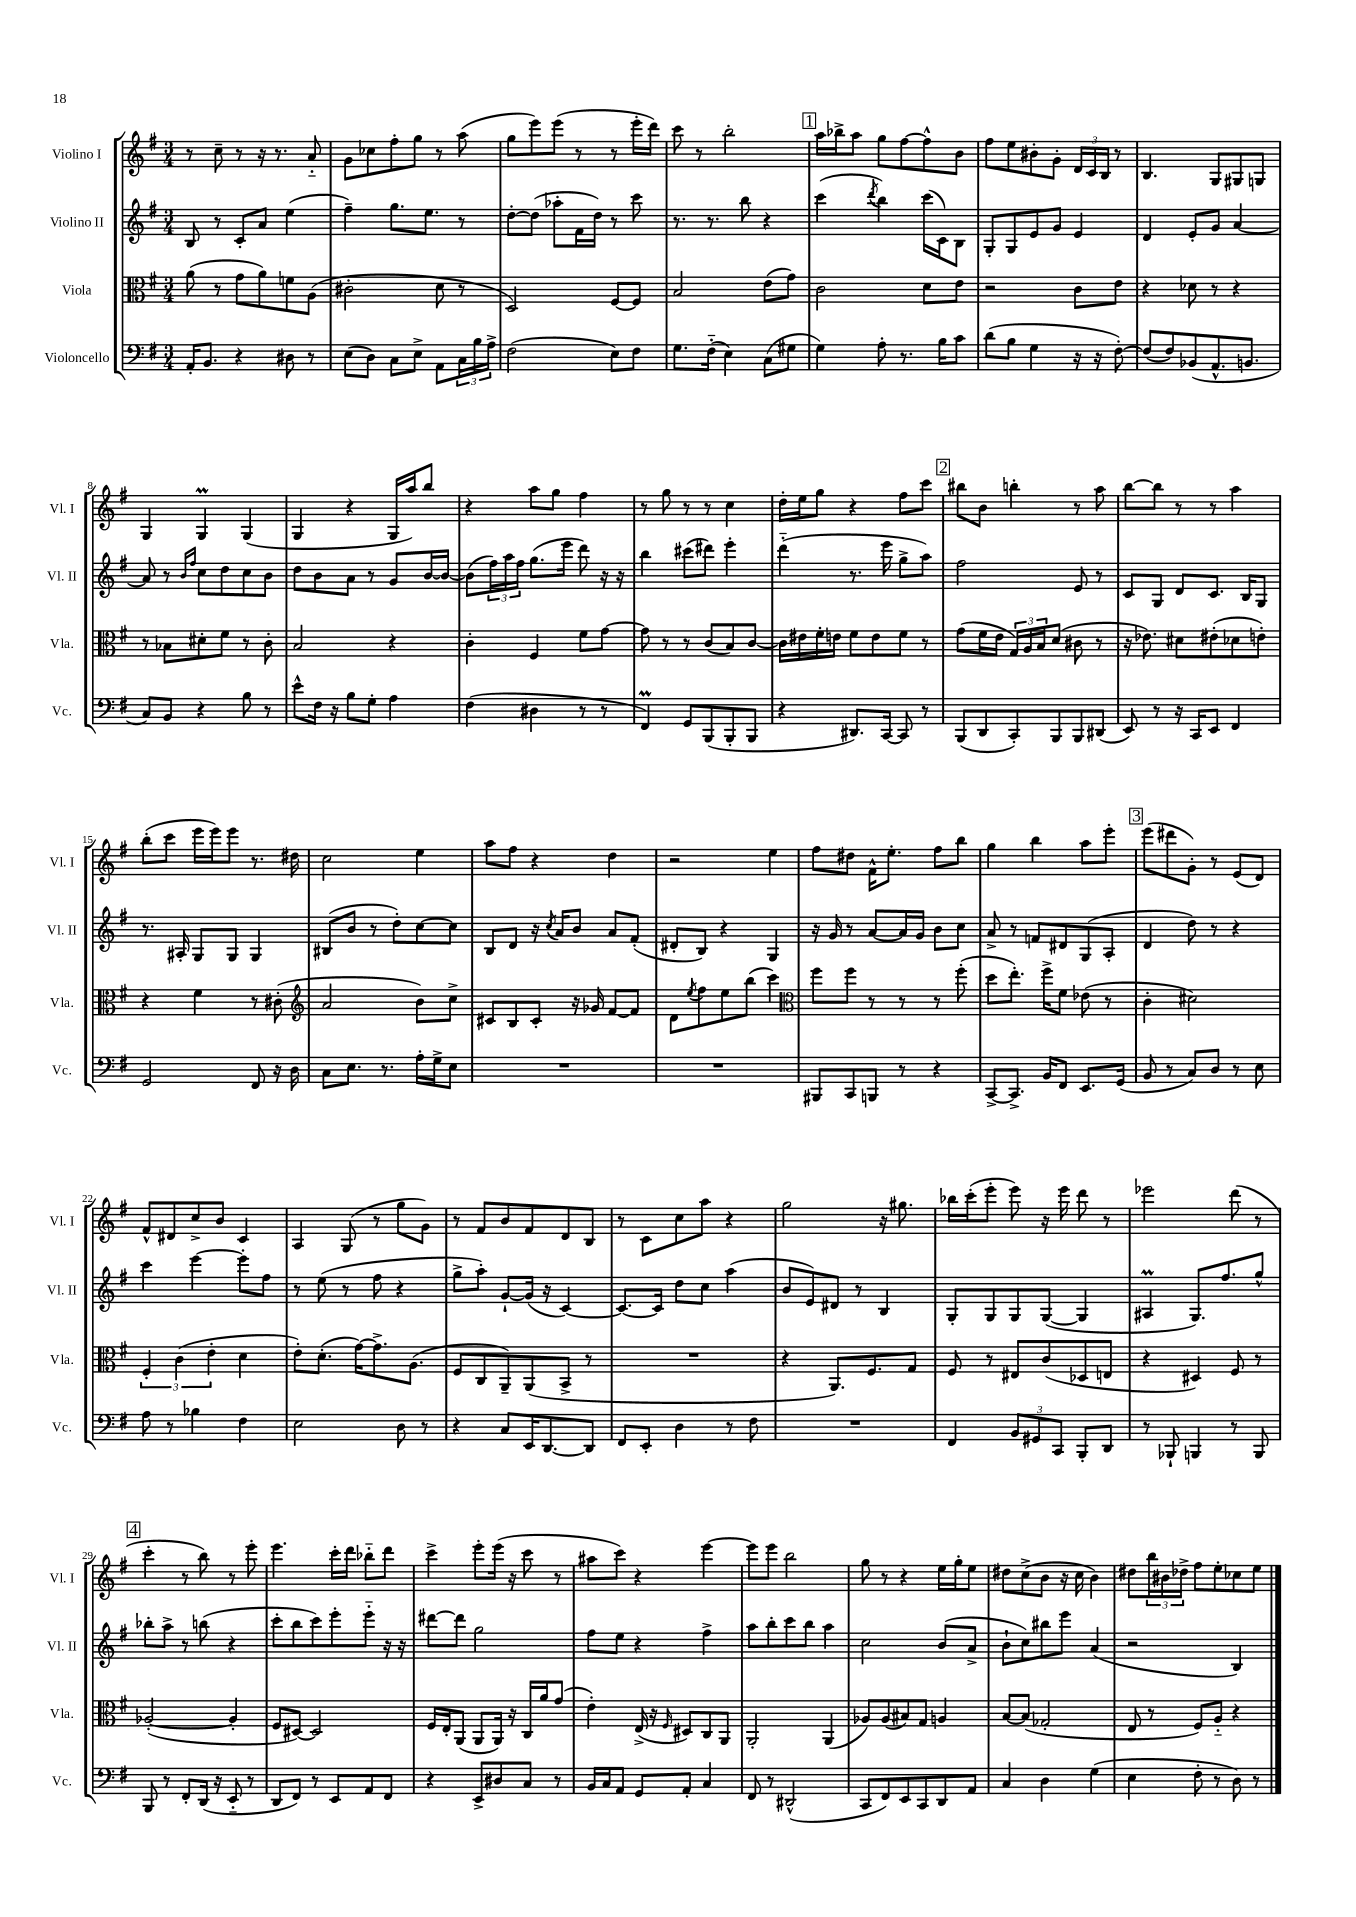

**kern	**kern	**kern	**kern
*staff4	*staff3	*staff2	*staff1
*clefF4	*clefC3	*clefG2	*clefG2
*k[f#]	*k[f#]	*k[f#]	*k[f#]
*M3/4	*M3/4	*M3/4	*M3/4
16AA'	(8a	8B	8r
8.BB	.	.	.
.	8r	8r	8cc~
4r	8g	8c'	8r
.	8a)	8a	16r
.	.	.	8.r
8D#	8f	(4ee	.
8r	(8A	.	8a'~
=	=	=	=
(8E	2c#'	4ff#~)	8g
8D)	.	.	8cc-
8C	.	8.gg	8ff#'
8E^	.	.	8gg
.	.	8.ee	.
8AA	8d	.	8r
24C	8r	8r	(8aa
24B	.	.	.
24A^	.	.	.
=	=	=	=
(2F#	2D)	[8dd'	8gg
.	.	(8dd]	8eee)
.	.	8aa-'	(8eee
.	.	16f#	8r
.	.	16dd)	.
8E)	[8F#	8r	8r
8F#	8F#]	8ccc	16eee'
.	.	.	16ddd)
=	=	=	=
8.G	2B	8.r	8ccc
.	.	.	8r
(16F#'~	.	8.r	.
4E)	.	.	2bb'
.	.	8bb	.
(8C	(8e	4r	.
8G#	8g)	.	.
=	=	=	=
4G)	2c	(4ccc	16aa
.	.	.	16bb-^
.	.	.	8aa
.	.	8qddd	.
8A'	.	4bb)	8gg
8.r	.	.	[8ff#
.	8d	(16ccc	8ff#^^]
16B	.	16c)	.
8c	8e	8B	8b
=	=	=	=
(8d	2r	8G'	8ff#
8B	.	8G	8ee
4G	.	8e	8b#'
.	.	8g	8g'
16r	8c	4e	24d
.	.	.	24c
16r	.	.	.
.	.	.	24B
[8F#')	8e	.	8r
=	=	=	=
(8F#]	4r	4d	4.B
8F#)	.	.	.
(8BB-	8d-	8e'	.
8.AA^^	8r	8g	8G
.	4r	[4a	8G#
8.BB	.	.	.
.	.	.	8G
=	=	=	=
8C)	8r	8a]	4G
8BB	8B-	8r	.
.	.	16qqb	.
.	.	16qqff#	.
4r	8d#'	8cc	4G
.	8f#	8dd	.
8B	8r	8cc	(4G
8r	8c'	8b	.
=	=	=	=
8e^^	2B	8dd	4G
16F#	.	8b	.
16r	.	.	.
8B	.	8a	4r
8G'	.	8r	.
4A	4r	8g	16G
.	.	.	16aa)
.	.	[16b	8bb
.	.	16b_	.
=	=	=	=
(4F#	4c'	(8b]	4r
.	.	24ff#)	.
.	.	24aa	.
.	.	24ff#	.
4D#	4F#	(8.gg	8aa
.	.	.	8gg
.	.	16eee	.
8r	8f#	8ddd)	4ff#
8r	[8g	16r	.
.	.	16r	.
=	=	=	=
4FF#)	8g]	4bb	8r
.	8r	.	8gg
8GG	8r	(8ccc#	8r
(8BBB	(8c	8ddd#)	8r
8BBB'	8B)	4eee'	4cc
8BBB	[8c	.	.
=	=	=	=
4r	16c]	(4ddd'~	16dd'
.	16e#	.	16ee
.	16f#'	.	8gg
.	16e	.	.
8.DD#)	8f#	8.r	4r
.	8e	.	.
[16CC	.	16eee	.
8CC]	8f#	8gg^	8ff#
8r	8r	8aa)	8ccc
=	=	=	=
(8BBB	(8g	2ff#	8bb#
8DD	16f#	.	8b
.	16e	.	.
8CC')	24G)	.	4bb'
.	24A	.	.
.	24B	.	.
8BBB	(8d	.	.
8BBB	8c#	8e	8r
(8DD#	8r	8r	8aa
=	=	=	=
8EE)	16r	8c	[8bb
.	8.e-)	.	.
8r	.	8G	8bb]
16r	8d#	8d	8r
16CC	.	.	.
8EE	(8e#'	8.c	8r
4FF#	8d-	.	4aa
.	.	16B	.
.	8e')	8G	.
=	=	=	=
2GG	4r	8.r	(8bb'
.	.	.	8ccc
.	.	16A#'	.
.	4f#	8G	16eee
.	.	.	16eee)
.	.	8G	8eee
8FF#	8r	4G	8.r
16r	(8c#'	.	.
16D	.	.	16dd#
=	=	=	=
*	*clefG2	*	*
8C	2a	(8B#	2cc
8.E	.	8b	.
.	.	8r	.
8.r	.	.	.
.	.	8dd')	.
16A'	8b)	[8cc	4ee
16G^	.	.	.
8E	8cc^	8cc]	.
=	=	=	=
2.r	8c#	8B	8aa
.	8B	8d	8ff#
.	8c#'	16r	4r
.	.	8qcc	.
.	.	16a	.
.	16r	8b	.
.	16g-	.	.
.	[8f#	8a	4dd
.	8f#]	(8f#'	.
=	=	=	=
2.r	8d	8d#'	2r
.	8qee	.	.
.	8ff#	8B)	.
.	8ee	4r	.
.	(8bb	.	.
.	4ccc)	4G	4ee
=	=	=	=
*	*clefC3	*	*
8BBB#	8ff#	16r	8ff#
.	.	16g	.
8CC	8ff#	8r	8dd#
8BBB	8r	[8a	16f#^^
.	.	.	8.ee'
8r	8r	16a]	.
.	.	16g	.
4r	8r	8b	8ff#
.	(8ff#'	8cc	8bb
=	=	=	=
[8CC^	8dd	8a^	4gg
8.CC^]	8.ee')	8r	.
.	.	8f	4bb
16BB	16ff#^	.	.
8FF#	8f#	8d#	.
8.EE	(8e-	(8G	8aa
.	8r	8A'	8eee'
(16GG	.	.	.
=	=	=	=
8BB	4c'	4d	(8eee
8r	.	.	8ddd#
8C)	2d#)	8dd)	8g')
8D	.	8r	8r
8r	.	4r	(8e
8E	.	.	8d)
=	=	=	=
8A	6F#'	4ccc	8f#^^
8r	.	.	8d#
.	(6c	.	.
4B-	.	[4eee	8cc^
.	6e'	.	.
.	.	.	8b
4F#	4d	8eee']	4c
.	.	8ff#	.
=	=	=	=
2E	8e')	8r	4A
.	(8.d'	(8ee	.
.	.	8r	(8G
.	[16g)	.	.
.	8.g^]	8ff#	8r
8D	.	4r	8gg
.	(8.A	.	.
8r	.	.	8g)
=	=	=	=
4r	8F#	8gg^	8r
.	8C	8aa')	8f#
8C	8AA~)	[8g`	8b
16EE	(8AA	(16g]	8f#
[8.DD	.	16r	.
.	8BB^	[4c)	8d
8DD]	8r	.	8B
=	=	=	=
8FF#	2.r	8.c_	8r
8EE'	.	.	8c
.	.	16c]	.
4D	.	8dd	8cc
.	.	8cc	8aa
8r	.	(4aa	4r
8F#	.	.	.
=	=	=	=
2.r	4r	8b	2gg
.	.	8e)	.
.	8.AA)	8d#	.
.	.	8r	.
.	8.F#	.	.
.	.	4B	16r
.	.	.	8.gg#
.	8G	.	.
=	=	=	=
4FF#	8F#	8G'	16bb-
.	.	.	(16ccc'
.	8r	8G	8eee'
12BB	8E#	8G	8eee)
12GG#	.	.	.
.	(8c	([8G	16r
12CC	.	.	.
.	.	.	16eee
8BBB'	8D-	4G]	8ddd
8DD	8E	.	8r
=	=	=	=
8r	4r	4A#	2eee-
8BBB-`	.	.	.
4BBB	4D#)	8.G)	.
.	.	8.ff#	.
8r	8F#	.	(8ddd
8BBB	8r	8gg^^	8r
=	=	=	=
8BBB	([2A-'	8bb-'	4ccc'
8r	.	8aa^	.
8FF#'	.	8r	8r
(16DD	.	(8bb	8bb)
16r	.	.	.
8EE'~	4A-']	4r	8r
8r	.	.	8eee'
=	=	=	=
8DD	8F#	8ccc'	4.eee
8FF#)	[8D#)	8bb	.
8r	2D#]	8ccc)	.
8EE	.	8eee'	16ccc'
.	.	.	16ddd
8AA	.	8eee'~	8bb-'~
8FF#	.	16r	8ddd
.	.	16r	.
=	=	=	=
4r	16F#	[8ddd#	4ccc^
.	16E'	.	.
.	(8AA	8ddd#]	.
8EE^	8AA	2gg	8eee'
8D#	16AA)	.	(16eee
.	16r	.	16r
8C	16C	.	8ccc
.	16a	.	.
8r	(8g	.	8r
=	=	=	=
16BB	4e')	8ff#	8aa#
16C	.	.	.
8AA	.	8ee	8ccc)
8GG	(16E^	4r	4r
.	16r	.	.
.	16qqF#	.	.
8AA'	8D#)	.	.
4C	8C	4ff#^	[4eee
.	8AA	.	.
=	=	=	=
8FF#	2AA'	8aa	8eee]
8r	.	8bb'	8eee
(2DD#^^	.	8ccc	2bb
.	.	8bb	.
.	(4AA	4aa	.
=	=	=	=
8CC	8A-)	2cc	8gg
8FF#)	(8A-	.	8r
8EE	8B#)	.	4r
8CC	8G	.	.
8DD	4A	(8b	16ee
.	.	.	16gg'
8AA	.	8a^	8ee
=	=	=	=
4C	[8B	8b`	8dd#
.	(8B]	8cc)	(8cc^
4D	2G-'	8bb#	8b
.	.	8eee	16r
.	.	.	16cc
(4G	.	(4a	4b)
=	=	=	=
4E	8E	2r	8dd#
.	8r	.	24bb
.	.	.	24b#
.	.	.	24dd-^
8F#'	8F#)	.	8ff#
8r	8A'~	.	8ee'
8D)	4r	4B)	8cc-
8r	.	.	8ee
==	==	==	==
*-	*-	*-	*-
